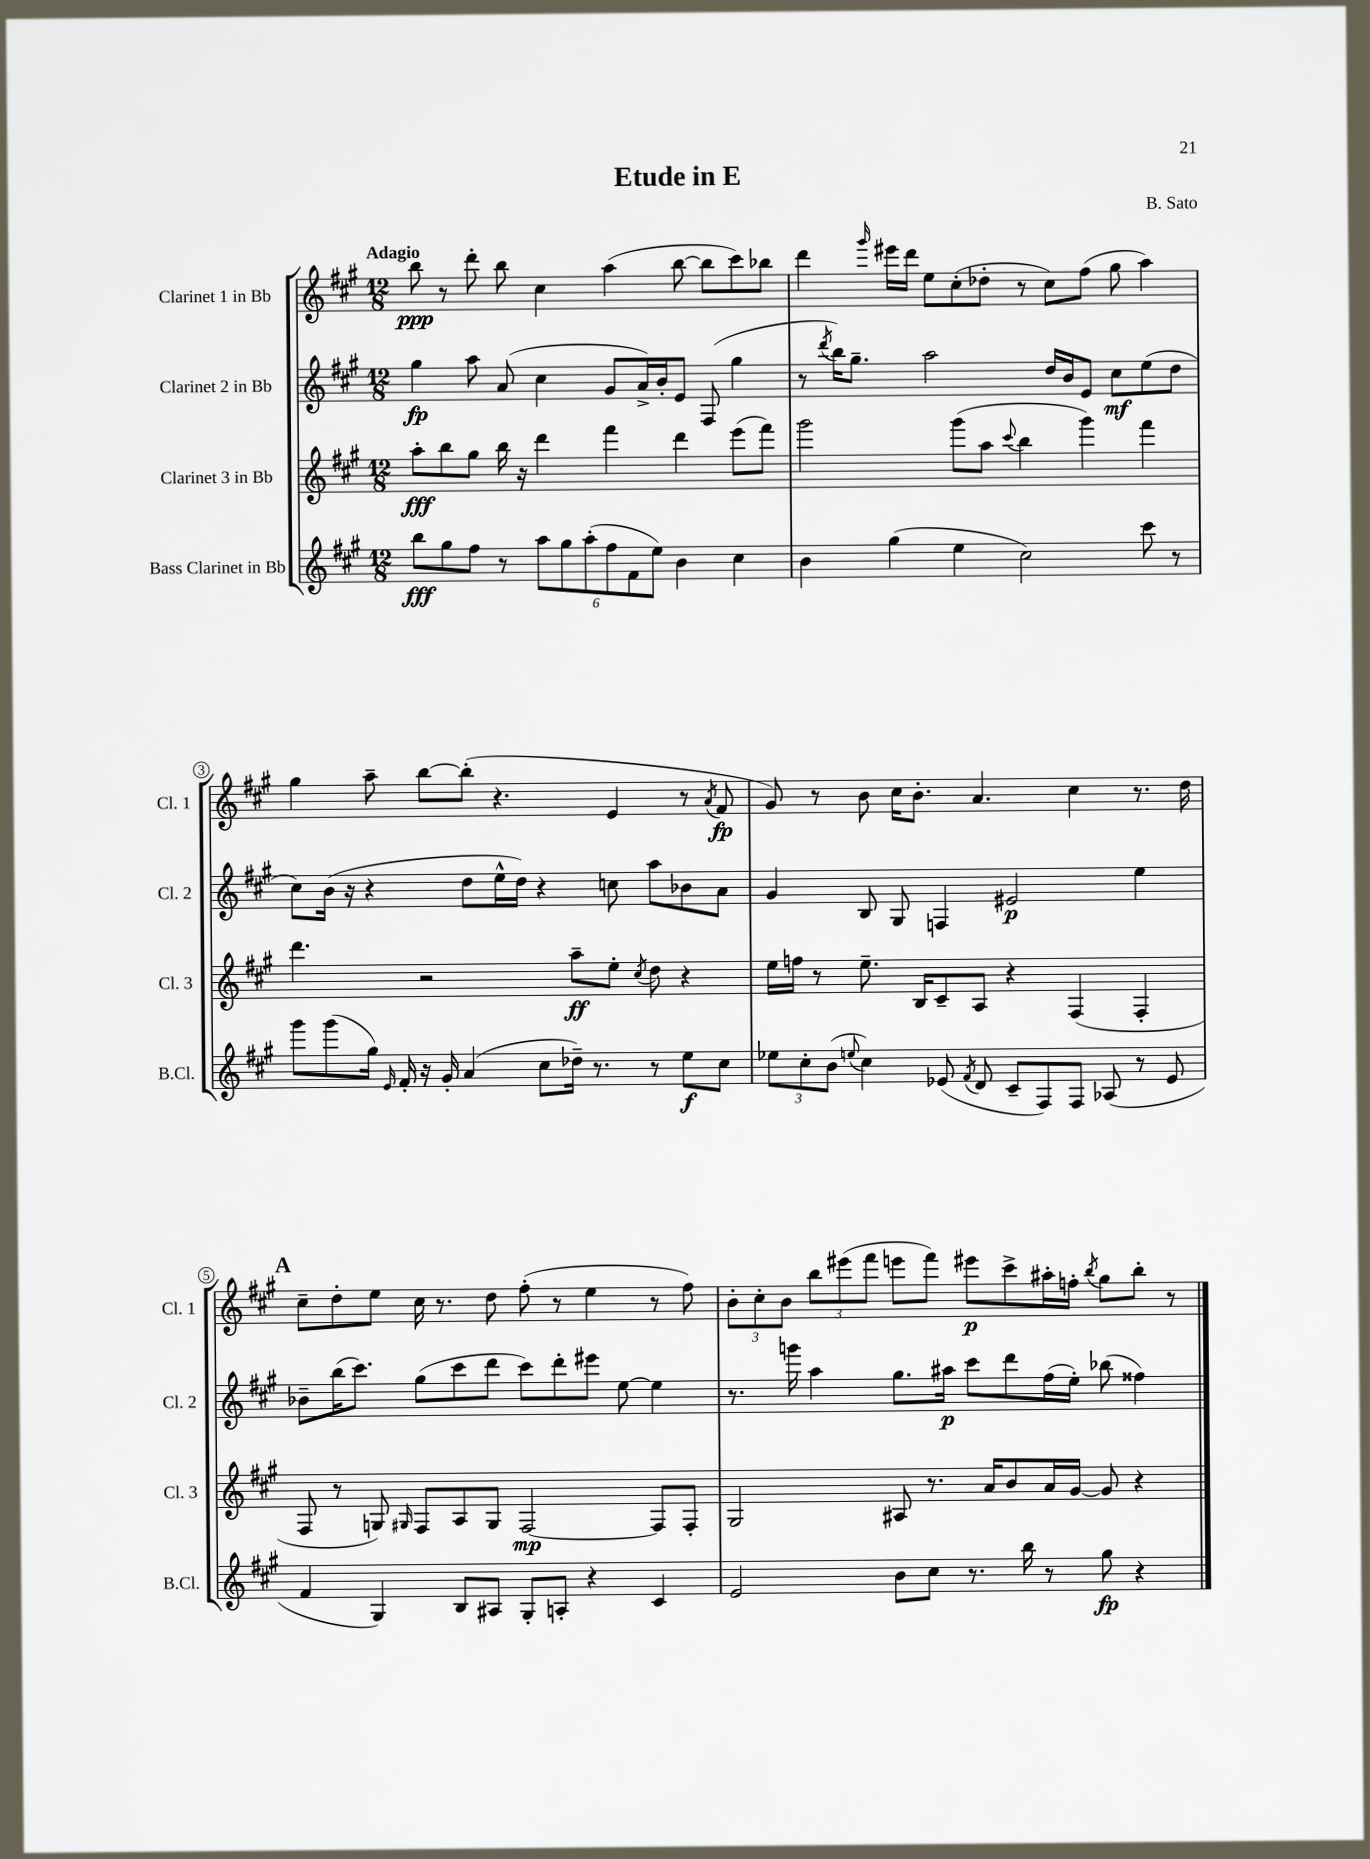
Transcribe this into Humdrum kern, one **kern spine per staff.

**kern	**dynam	**kern	**dynam	**kern	**dynam	**kern	**dynam
*part4	*part4	*part3	*part3	*part2	*part2	*part1	*part1
*staff4	*staff4	*staff3	*staff3	*staff2	*staff2	*staff1	*staff1
*I"Bass Clarinet in Bb	*	*I"Clarinet 3 in Bb	*	*I"Clarinet 2 in Bb	*	*I"Clarinet 1 in Bb	*
*I'B.Cl.	*	*I'Cl. 3	*	*I'Cl. 2	*	*I'Cl. 1	*
*clefG2	*	*clefG2	*	*clefG2	*	*clefG2	*
*k[f#c#g#]	*	*k[f#c#g#]	*	*k[f#c#g#]	*	*k[f#c#g#]	*
*M12/8	*	*M12/8	*	*M12/8	*	*M12/8	*
=1	=1	=1	=1	=1	=1	=1	=1
!	!	!	!	!	!	!LO:TX:a:B:t=Adagio	!
8bb\L	fff	8aa'\L	fff	4gg#\	fp	8bb\	ppp
8gg#\	.	8bb\	.	.	.	8r	.
8ff#\J	.	8gg#\J	.	8aa\	.	8ddd'\	.
8r	.	16bb\	.	(8a/	.	8bb\	.
.	.	16r	.	.	.	.	.
12aa\L	.	4ddd\	.	4cc#\	.	4cc#\	.
12gg#\	.	.	.	.	.	.	.
(12aa'\	.	.	.	.	.	.	.
12ff#\	.	4fff#\	.	8g#/L	.	(4aa\	.
12f#\	.	.	.	.	.	.	.
.	.	.	.	16a^/L)	.	.	.
12ee\J)	.	.	.	.	.	.	.
.	.	.	.	16b'/J	.	.	.
4b\	.	4ddd\	.	8e/J	.	[8bb\	.
.	.	.	.	(8F#/	.	8bb\L]	.
4cc#\	.	(8eee\L	.	4gg#\	.	8ccc#\)	.
.	.	8fff#\J)	.	.	.	8bb-X\J	.
=2	=2	=2	=2	=2	=2	=2	=2
4b\	.	2ggg#\	.	8r	.	4ddd\	.
.	.	.	.	8qddd/	.	.	.
.	.	.	.	16bb\KL)	.	.	.
.	.	.	.	8.gg#~\J	.	.	.
.	.	.	.	.	.	16qqggg#/	.
(4gg#\	.	.	.	.	.	16eee#X\LL	.
.	.	.	.	.	.	16ddd\JJ	.
.	.	.	.	2aa\	.	8ee\L	.
4ee\	.	(8ggg#\L	.	.	.	(8cc#'\	.
.	.	8aa\J	.	.	.	8dd-X'\J	.
.	.	8qqccc#/	.	.	.	.	.
2cc#\)	.	4bb\	.	.	.	8r	.
.	.	.	.	16dd/LL	.	8cc#\L)	.
.	.	.	.	16b/J	.	.	.
.	.	4ggg#\)	.	8e/J	.	(8ff#\J	.
.	.	.	.	8cc#\L	mf	8gg#\	.
8ccc#\	.	4fff#\	.	(8ee\	.	4aa\)	.
8r	.	.	.	8dd\J	.	.	.
!!LO:LB:g=z
=3	=3	=3	=3	=3	=3	=3	=3
8ggg#\L	.	4.ddd\	.	8cc#\L)	.	4gg#\	.
(8ggg#\	.	.	.	(16b\Jk	.	.	.
.	.	.	.	16r	.	.	.
16gg#\Jk)	.	.	.	4r	.	8aa~\	.
16qqe/	.	.	.	.	.	.	.
16f#'/	.	.	.	.	.	.	.
16r	.	2r	.	.	.	[8bb\L	.
16g#'/	.	.	.	.	.	.	.
(4a/	.	.	.	8dd\L	.	(8bb'\J]	.
.	.	.	.	16ee^^\L	.	4.r	.
.	.	.	.	16dd\JJ)	.	.	.
8cc#\L	.	.	.	4r	.	.	.
16dd-X~\Jk)	.	8aa~\L	ff	.	.	.	.
8.r	.	.	.	.	.	.	.
.	.	8ee'\J	.	8ccn\	.	4e/	.
.	.	8qcc#/	.	.	.	.	.
8r	.	8dd\	.	8aa\L	.	.	.
8ee\L	f	4r	.	8b-X\	.	8r	.
.	.	.	.	.	.	8qa/	.
8cc#\J	.	.	.	8a\J	.	8f#/	fp
=4	=4	=4	=4	=4	=4	=4	=4
12ee-X\L	.	16ee\LL	.	4g#/	.	8g#/)	.
.	.	16ffn\JJ	.	.	.	.	.
12cc#'\	.	.	.	.	.	.	.
.	.	8r	.	.	.	8r	.
(12b\J	.	.	.	.	.	.	.
8qqeen/	.	.	.	.	.	.	.
4cc#\)	.	8.ee~\	.	8B/	.	8b\	.
.	.	.	.	8G#/	.	16cc#\KL	.
.	.	16B/KL	.	.	.	8.b'\J	.
(8e-X/	.	8c#~/	.	4Fn/	.	.	.
8qf#/	.	.	.	.	.	.	.
8d/	.	8A/J	.	.	.	4.a/	.
8c#~/L	.	4r	.	2e#X/	p	.	.
8F#/)	.	.	.	.	.	.	.
8F#/J	.	(4F#/	.	.	.	4cc#\	.
(8A-X/	.	.	.	.	.	.	.
8r	.	4F#'/	.	4ee\	.	8.r	.
8e-/	.	.	.	.	.	.	.
.	.	.	.	.	.	16dd\	.
!!LO:LB:g=z
!!LO:REH:place=s1:t=A
=5	=5	=5	=5	=5	=5	=5	=5
4f#/	.	8F#/	.	8b-X~\L	.	8cc#~\L	.
.	.	8r	.	(16bb\K	.	8dd'\	.
.	.	.	.	8.ccc#\J)	.	.	.
4G#/)	.	8Gn/)	.	.	.	8ee\J	.
.	.	16qqG#X/	.	.	.	.	.
.	.	8F#/L	.	(8gg#\L	.	16cc#\	.
.	.	.	.	.	.	8.r	.
8B/L	.	8A/	.	8ccc#\	.	.	.
8A#X/J	.	8G#/J	.	8ddd\J	.	8dd\	.
8G#'/L	.	[2F#/	mp	8ccc#\L)	.	(8ff#'\	.
8An'/J	.	.	.	8ddd'\	.	8r	.
4r	.	.	.	8eee#X\J	.	4ee\	.
.	.	.	.	[8ee\	.	.	.
4c#/	.	8F#/L]	.	4ee\]	.	8r	.
.	.	8F#'/J	.	.	.	8ff#\)	.
=6	=6	=6	=6	=6	=6	=6	=6
2e/	.	2G#/	.	8.r	.	12b'\L	.
.	.	.	.	.	.	12cc#'\	.
.	.	.	.	.	.	12b\J	.
.	.	.	.	16gggn\	.	.	.
.	.	.	.	4aa\	.	12bb\L	.
.	.	.	.	.	.	(12eee#X\	.
.	.	.	.	.	.	12fff#\J	.
8b\L	.	8A#X/	.	8.gg#\L	.	8eeen\L	.
8cc#\J	.	8.r	.	.	.	8fff#\J)	.
.	.	.	.	16aa#X\Jk	p	.	.
8.r	.	.	.	8ccc#\L	.	8eee#X\L	p
.	.	16a/KL	.	.	.	.	.
.	.	8b/	.	8ddd\	.	8ccc#^\	.
16bb\	.	.	.	.	.	.	.
8r	.	16a/L	.	(16ff#\L	.	16aa#X'\L	.
.	.	[16g#/JJ	.	16ee'\JJ)	.	16ffn'\JJ	.
.	.	.	.	.	.	8qbb/	.
8gg#\	fp	8g#/]	.	(8bb-X\	.	8gg#\L	.
4r	.	4r	.	4ff##X\)	.	8bb'\J	.
.	.	.	.	.	.	8r	.
==	==	==	==	==	==	==	==
*-	*-	*-	*-	*-	*-	*-	*-
